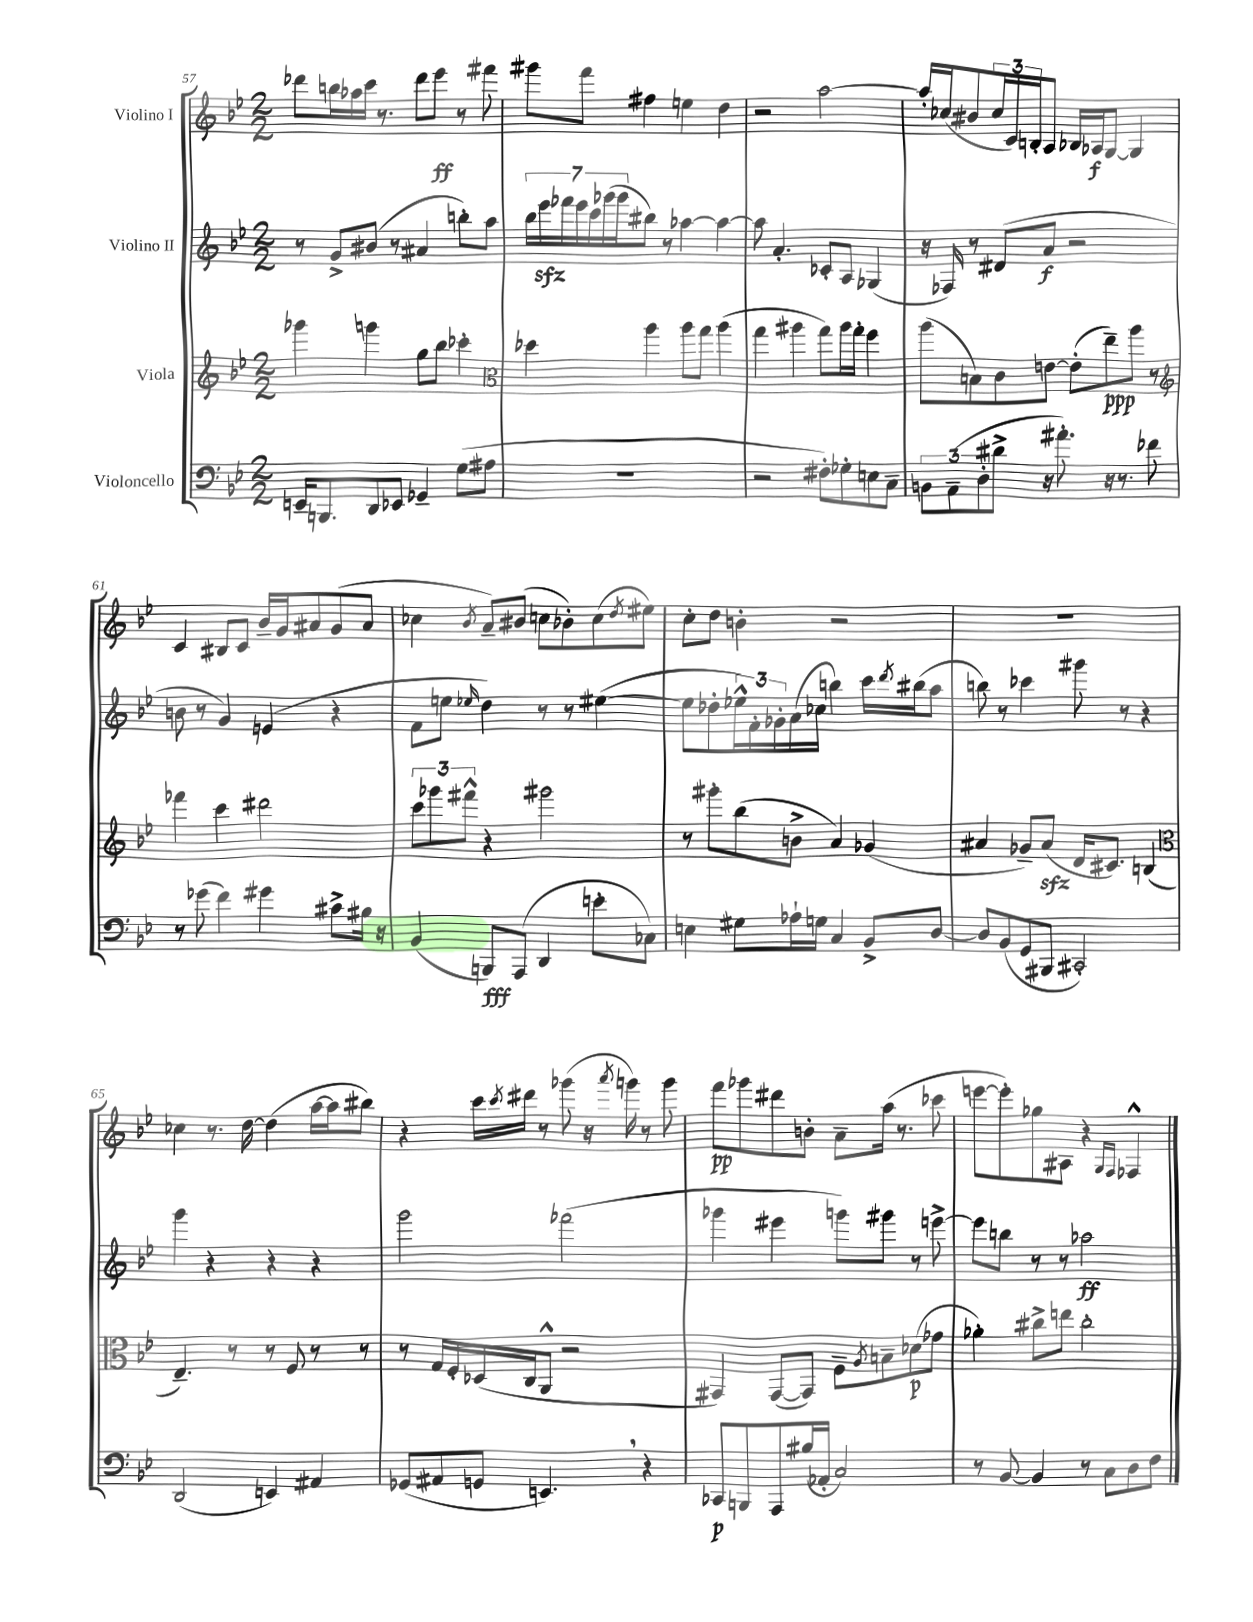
<<
\new StaffGroup <<
\new Staff = "s0" \with { instrumentName = "Violino I" } {
    \clef treble \key bes \major \numericTimeSignature \time 2/2
    des'''8 b''16 aes''16 c'''16 r8. des'''8 ees'''8\ff r8 fis'''8 |
    gis'''8 f'''8 fis''4 e''4 d''4 |
    r2 a''2~ |
    a''16-. ces''16( bis'8 \tuplet 3/2 { ces''16 c'16) b16-. } a8 bes16 aes16\f g8~ g4 |
    c'4 bis8 c'8 bes'16-- g'16 ais'8 g'8( ais'8 |
    ces''4 \acciaccatura { bes'8 } a'8--) bis'8( c''8 bes'8-.) c''8( \acciaccatura { d''8 } eis''8) |
    c''8-. d''8 b'4-. r2 |
    R1 |
    ces''4 r8. d''16~ d''4( a''16~ a''16 bis''8) |
    r4 c'''16 \acciaccatura { c'''8 } dis'''16 r8 ges'''8( r16 \acciaccatura { a'''8 } g'''16) r8 g'''8 |
    f'''8\pp ges'''8 dis'''8 b'8-. a'8-- a''16( r8. ces'''8 |
    e'''8~ e'''8-.) ges''8 ais8 r4 \grace { g16 f16 } fes4-^ \bar "|." |
}
\new Staff = "s1" \with { instrumentName = "Violino II" } {
    \clef treble \key bes \major \numericTimeSignature \time 2/2
    r8 g'8-> bis'8( r8 ais'4 b''8-.) a''8 |
    \tuplet 7/4 { bes''16 ees'''16\sfz fes'''16 ees'''16 c'''16 ges'''16( ges'''16 } bis''8) r8 aes''4~ aes''4~ |
    aes''8 a'4.-. ces'8-. a8 ges4( |
    r16 fes16) r8 dis'8( a'8\f r2 |
    b'8 r8 g'4) e'4( r4 |
    f'8 e''8 \grace { ees''16 } d''4) r8 r8 eis''4~( |
    eis''8 des''8-. \tuplet 3/2 { ees''16-^) f'16-. ges'16-. } a'16( ces''16 b''4) c'''16 \acciaccatura { d'''8 } bis''16( a''8 |
    b''8) r8 ces'''4 gis'''8 r8 r4 |
    g'''4 r4 r4 r4 |
    g'''2 fes'''2( |
    ges'''4 eis'''4 g'''8) gis'''8 r8 e'''8~-> |
    e'''8 b''8 r8 r8 aes''2\ff \bar "|." |
}
\new Staff = "s2" \with { instrumentName = "Viola" } {
    \clef treble \key bes \major \numericTimeSignature \time 2/2
    ges'''4 g'''4 g''8 bes''8 ces'''4-. |
    \clef alto des''4 a''4 a''8 g''8 a''4( |
    g''4 ais''4 g''8) ais''16 g''16-. f''4 |
    a''8( b8) c'8 e'8~ e'8-.( ees''8--\ppp) a''8 r8 |
    \clef treble fes'''4 c'''4 dis'''2 |
    \tuplet 3/2 { c'''8 ges'''8 fis'''8-^ } r4 gis'''2 |
    r8 gis'''8-. bes''8( b'8-> a'4) ges'4( |
    ais'4 ges'8--) ais'8\sfz( d'16 cis'8.) b4( |
    \clef alto ees4.--) r8 r8 f8 r8 r8 |
    r8 g16 f16-. des16( c16 a,8-^ r2 |
    gis,4) gis,8~( gis,8) f8-- \acciaccatura { a8 } b8-- des'8\p( ges'8 |
    aes'4-.) cis''8-> e''8 cis''2-. \bar "|." |
}
\new Staff = "s3" \with { instrumentName = "Violoncello" } {
    \clef bass \key bes \major \numericTimeSignature \time 2/2
    e,16-- b,,8. d,8 ees,8 ges,4-- g8( ais8 |
    R1 |
    r2 fis8-.) ges8-. e8 c8-- |
    \tuplet 3/2 { b,8 a,8--( d8-. } dis'8-> r16 ais'8.-.) r16 r8. fes'8 |
    r8 ges'8( f'4) gis'4 cis'8-> bis16 r16 |
    bes,4( b,,8\fff) a,,8( d,4 e'8-. ces8) |
    e4 gis8 aes16-! g16 c4 bes,8-> d8~ |
    d8 bes,8( g,8 bis,,8 cis,2-.) |
    d,2( e,4) ais,4 |
    ges,8( ais,8 g,8 e,4.) \breathe r4 |
    ces,8\p b,,8 a,,8 bis16( aes,16-. c2) |
    r8 bes,8~ bes,4 r8 c8 d8 f8 \bar "|." |
}
>>
>>
\layout { \context { \Score currentBarNumber = #57 } }
